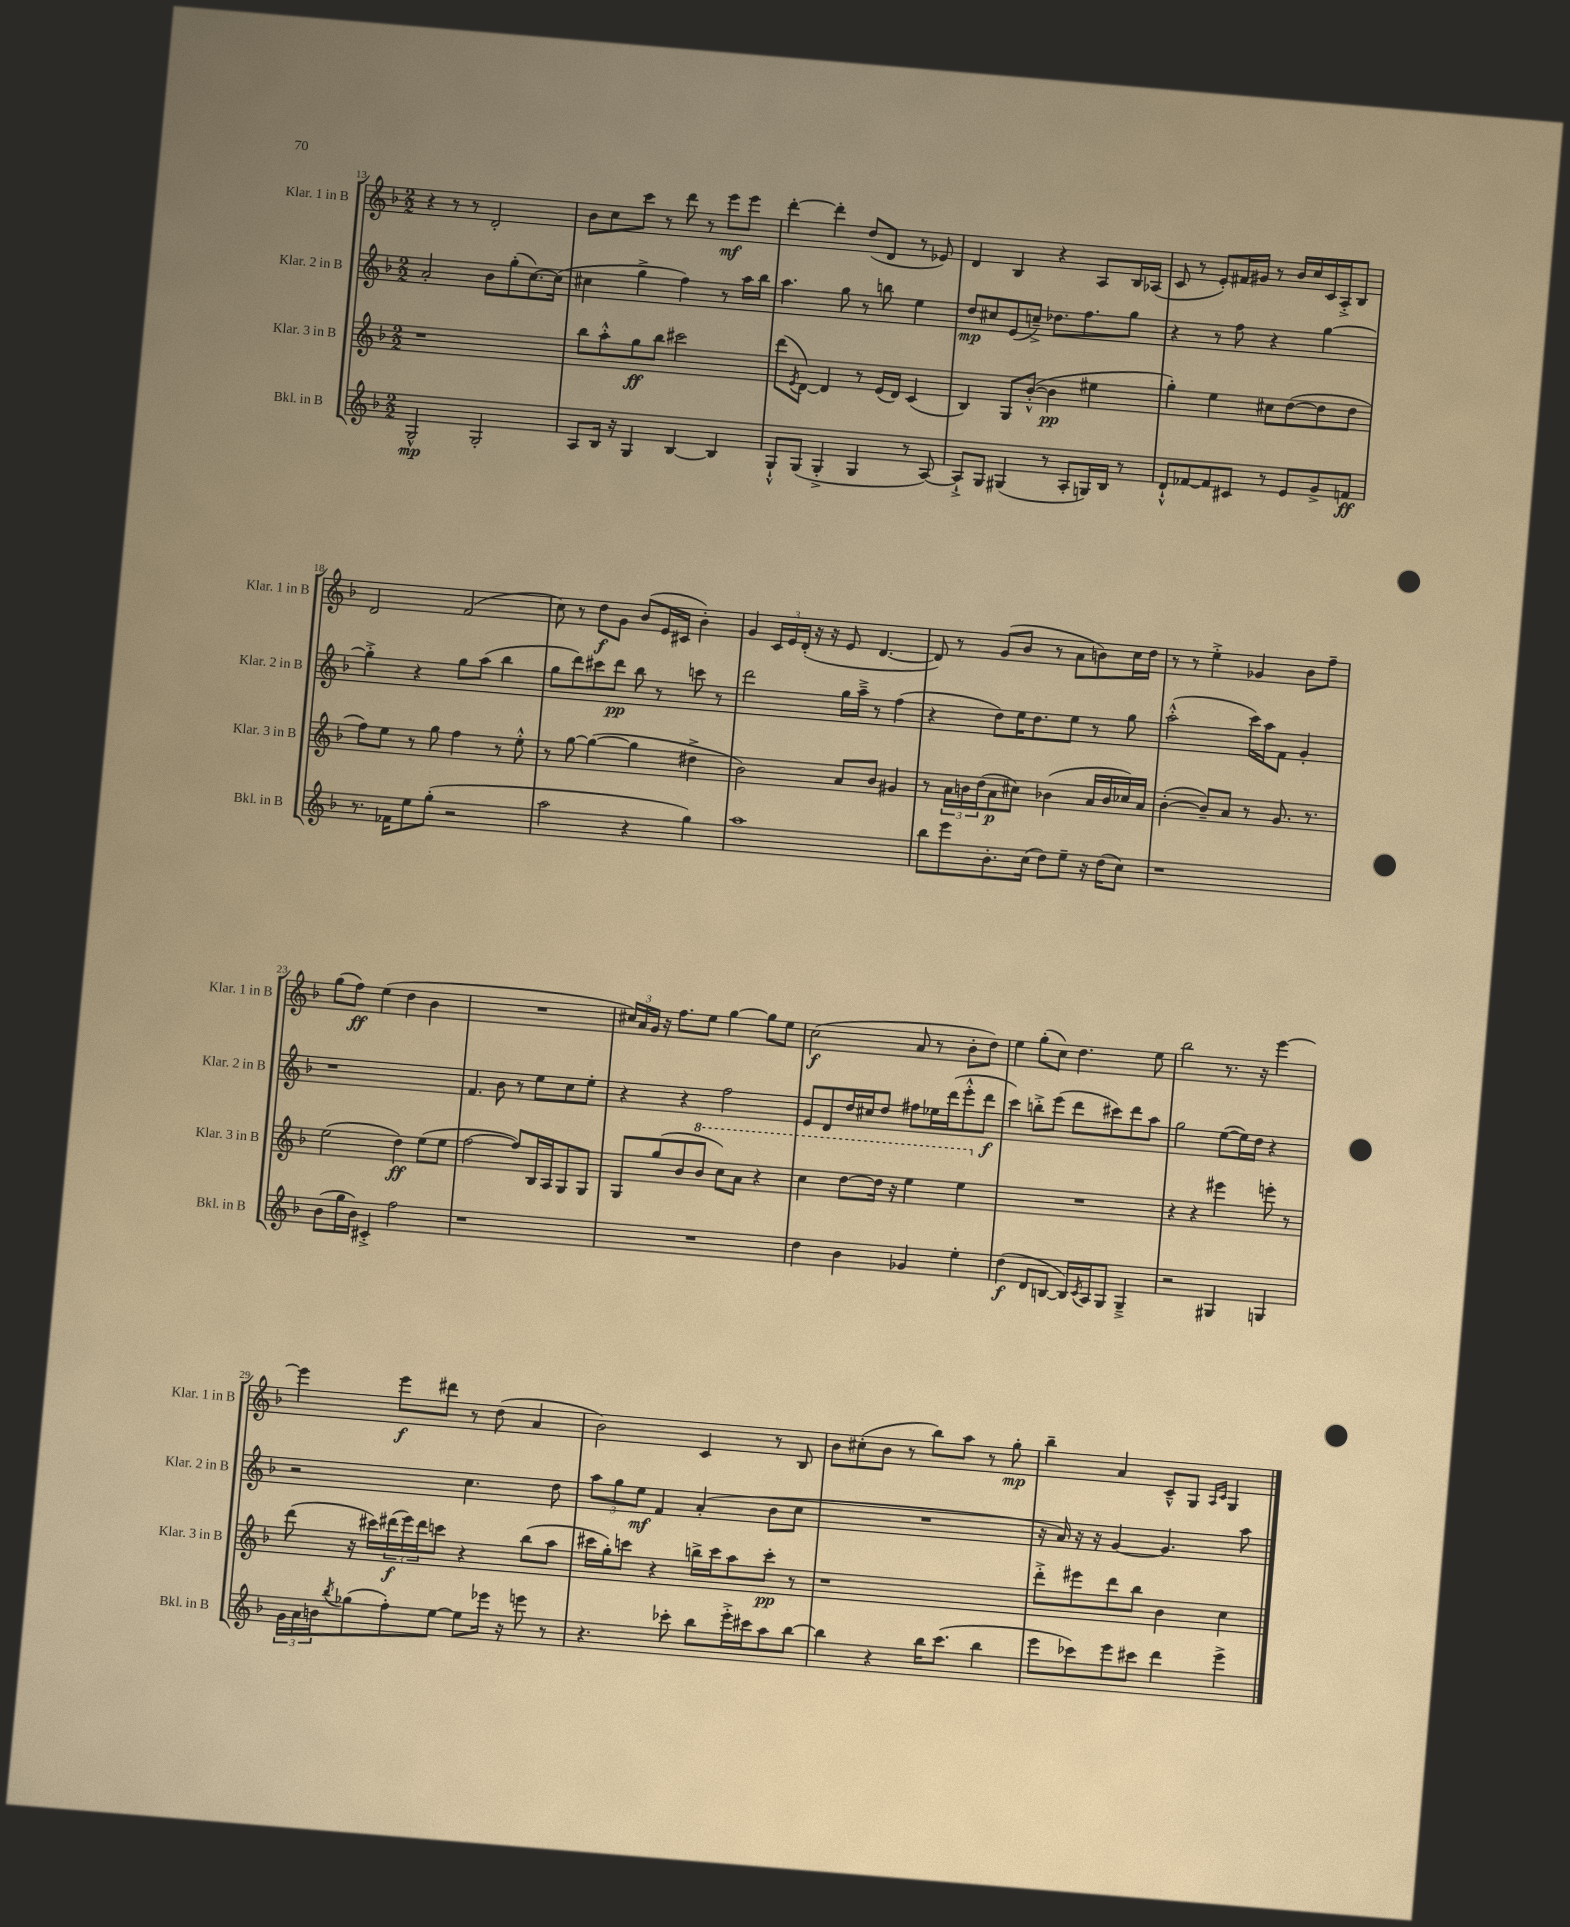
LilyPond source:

<<
\new StaffGroup <<
\new Staff = "s0" \with { instrumentName = "Klar. 1 in B" shortInstrumentName = "Klar. 1 in B" } {
    \clef treble \key f \major \numericTimeSignature \time 2/2
    r4 r8 r8 d'2-. |
    bes'8 c''8 c'''8 r8 d'''8 r8 e'''8\mf e'''8 |
    d'''4~-. d'''4-. d''8( d'8 r8 ees'8) |
    d'4 bes4 r4 a8 bes16 aes16( |
    c'8 r8 e'8-.) fis'16 gis'16 r8 bes'16 c''16 c'16 a16-.-> bes8 |
    d'2 f'2( |
    c''8) r8 d''8\f g'8 bes'8( e'16 cis'16 bes'4-.) |
    g'4 \tuplet 3/2 { c'16 e'16 d'16-.( } r16 r16 e'8 d'4.~ |
    d'8) r8 g'8( bes'8 r8 a'8 b'8) c''16 d''16 |
    r8 r8 e''4-.-> ges'4 bes'8 f''8-- |
    g''8( f''8\ff) e''4( d''4 bes'4 |
    R1 |
    \tuplet 3/2 { cis''16) a'16 g'16 } r16 f''8. e''8 g''4~ g''8 e''8 |
    c''2\f( a'8 r8 bes'8-. d''8) |
    e''4 g''8-.( c''8) d''4. e''8 |
    bes''2 r8. r16 e'''4~ |
    e'''4 e'''8\f dis'''8 r8 d''8( a'4 |
    bes'2) c'4 r8 bes8 |
    bes'8 cis''8-.( bes'8 r8 bes''8) a''8 r8 g''8-.\mp |
    bes''4-- a'4 c'8---^ g8 \grace { a16 c'16 } g4 \bar "|." |
}
\new Staff = "s1" \with { instrumentName = "Klar. 2 in B" shortInstrumentName = "Klar. 2 in B" } {
    \clef treble \key f \major \numericTimeSignature \time 2/2
    a'2-. bes'8 g''8-.( c''8.~) c''16( |
    cis''4 g''4-> f''4) r8 a''16 bes''16 |
    a''4. g''8 r8 b''8 e''4 |
    d''8\mp cis''8 e'8( c''8--->) des''8. f''8. g''8 |
    r4 r8 f''8 r4 g''4~ |
    g''4-.-> r4 g''8 a''8( bes''4 |
    g''8 d'''8) cis'''8 d'''8\pp bes''8 r8 c'''8 r8 |
    d'''2 g''16 a''16---> r8 f''4( |
    r4 d''8) e''16 d''8. e''8 r8 g''8 |
    a''2-.-^( c'''16) a''16 f'8 g'4-. |
    r1 |
    f'4. bes'8 r8 e''8 c''8 e''8-. |
    r4 r4 f''2 |
    e'8 d'8 d''16 cis''16 d''8 fis''8 ees''16 d'''16( e'''8-.-^ d'''8\f |
    c'''4) b''8-.-> e'''8( d'''8 cis'''8) d'''8 a''8 |
    g''2 e''8~( e''16) d''16 r4 |
    r2 c''4. d''8 |
    \tuplet 3/2 { a''8 g''8 e''8\mf } f'4 a'4-.( bes'8 c''8 |
    R1 |
    r16 a'16) r16 r16 g'4~ g'4. a''8 \bar "|." |
}
\new Staff = "s2" \with { instrumentName = "Klar. 3 in B" shortInstrumentName = "Klar. 3 in B" } {
    \clef treble \key f \major \numericTimeSignature \time 2/2
    r1 |
    bes''8 a''8-.-^ g''8\ff bes''8 cis'''2 |
    d'''8( \acciaccatura { e'8 } d'8~) d'4 r8 e'16( d'16) c'4( |
    bes4) g8 bes'8~-.-^( bes'4\pp eis''4 |
    g''4-.) e''4 cis''8 d''8~( d''8 d''8 |
    f''8) e''8 r8 g''8 f''4 r8 e''8-.-^ |
    r8 g''8~ g''4~( g''4 dis''4-> |
    bes'2) a'8 bes'8 gis'4 |
    r8 \tuplet 3/2 { a'16 b'16 d''16( } a'8\p cis''8) bes'4( a'16 bes'16 ces''16) a'16 |
    bes'4~-.( bes'8--) a'8 r8 g'8. r8. |
    e''2( d''4\ff) e''8( e''8 |
    f''2~ f''8) bes16 a16 g8 g8 |
    g8 g''8( bes'8 \ottava #1 bes''8 c'''8) a''8 r4 |
    c'''4 d'''8~ d'''16 r16 e'''4 e'''4 \ottava #0 |
    R1 |
    r4 r4 eis'''4 e'''8-. r8 |
    d'''8( r16 cis'''16) \tuplet 3/2 { dis'''16\f( e'''16) dis'''16 } c'''8 r4 bes''8( a''8 |
    cis'''16 g''16-.) c'''8 r4 b''16-> c'''16 a''8 c'''8-.\pp r8 |
    r1 |
    d'''8-.-> eis'''8 d'''8 bes''8 bes'4 c''4 \bar "|." |
}
\new Staff = "s3" \with { instrumentName = "Bkl. in B" shortInstrumentName = "Bkl. in B" } {
    \clef treble \key f \major \numericTimeSignature \time 2/2
    g2-^\mp g2-. |
    a8 bes16 r16 g4 bes4~ bes4 |
    g8-!-^ g8( g4-.-> g4 r8 a8~) |
    a8-!-> g8 gis4( r8 a8-. g16) bes16 r8 |
    d'8-!-^ fes'8~ fes'8 cis'8 r8 e'8 g'8-> f'8\ff |
    r8. fes'16 e''8 g''8-.( r2 |
    a''2 r4 g''4) |
    a''1 |
    bes''8 e'''8 bes'8.-. c''16( d''8) e''8-- r16 d''16( c''8) |
    r1 |
    bes'8( g''16 bes'16) cis'4-.-> f''2 |
    r1 |
    R1 |
    d''4 bes'4 ges'4 e''4-. |
    d''4\f( d'8 b8~ b16) \acciaccatura { c'8 } a16 g8 g4---> |
    r2 gis4 g4 |
    \tuplet 3/2 { g'16 a'16 b'16 } \acciaccatura { bes''8 } ges''8( f''8-.) e''8~ e''8 ees'''16 r16 e'''8 r8 |
    r4. ces'''8-. bes''8 e'''16-.-> cis'''16 a''8 bes''8~ |
    bes''4 r4 bes''16 c'''8.( bes''4 |
    e'''8 ces'''8) e'''8 cis'''8 d'''4 e'''4-> \bar "|." |
}
>>
>>
\layout { \context { \Score currentBarNumber = #13 } }
